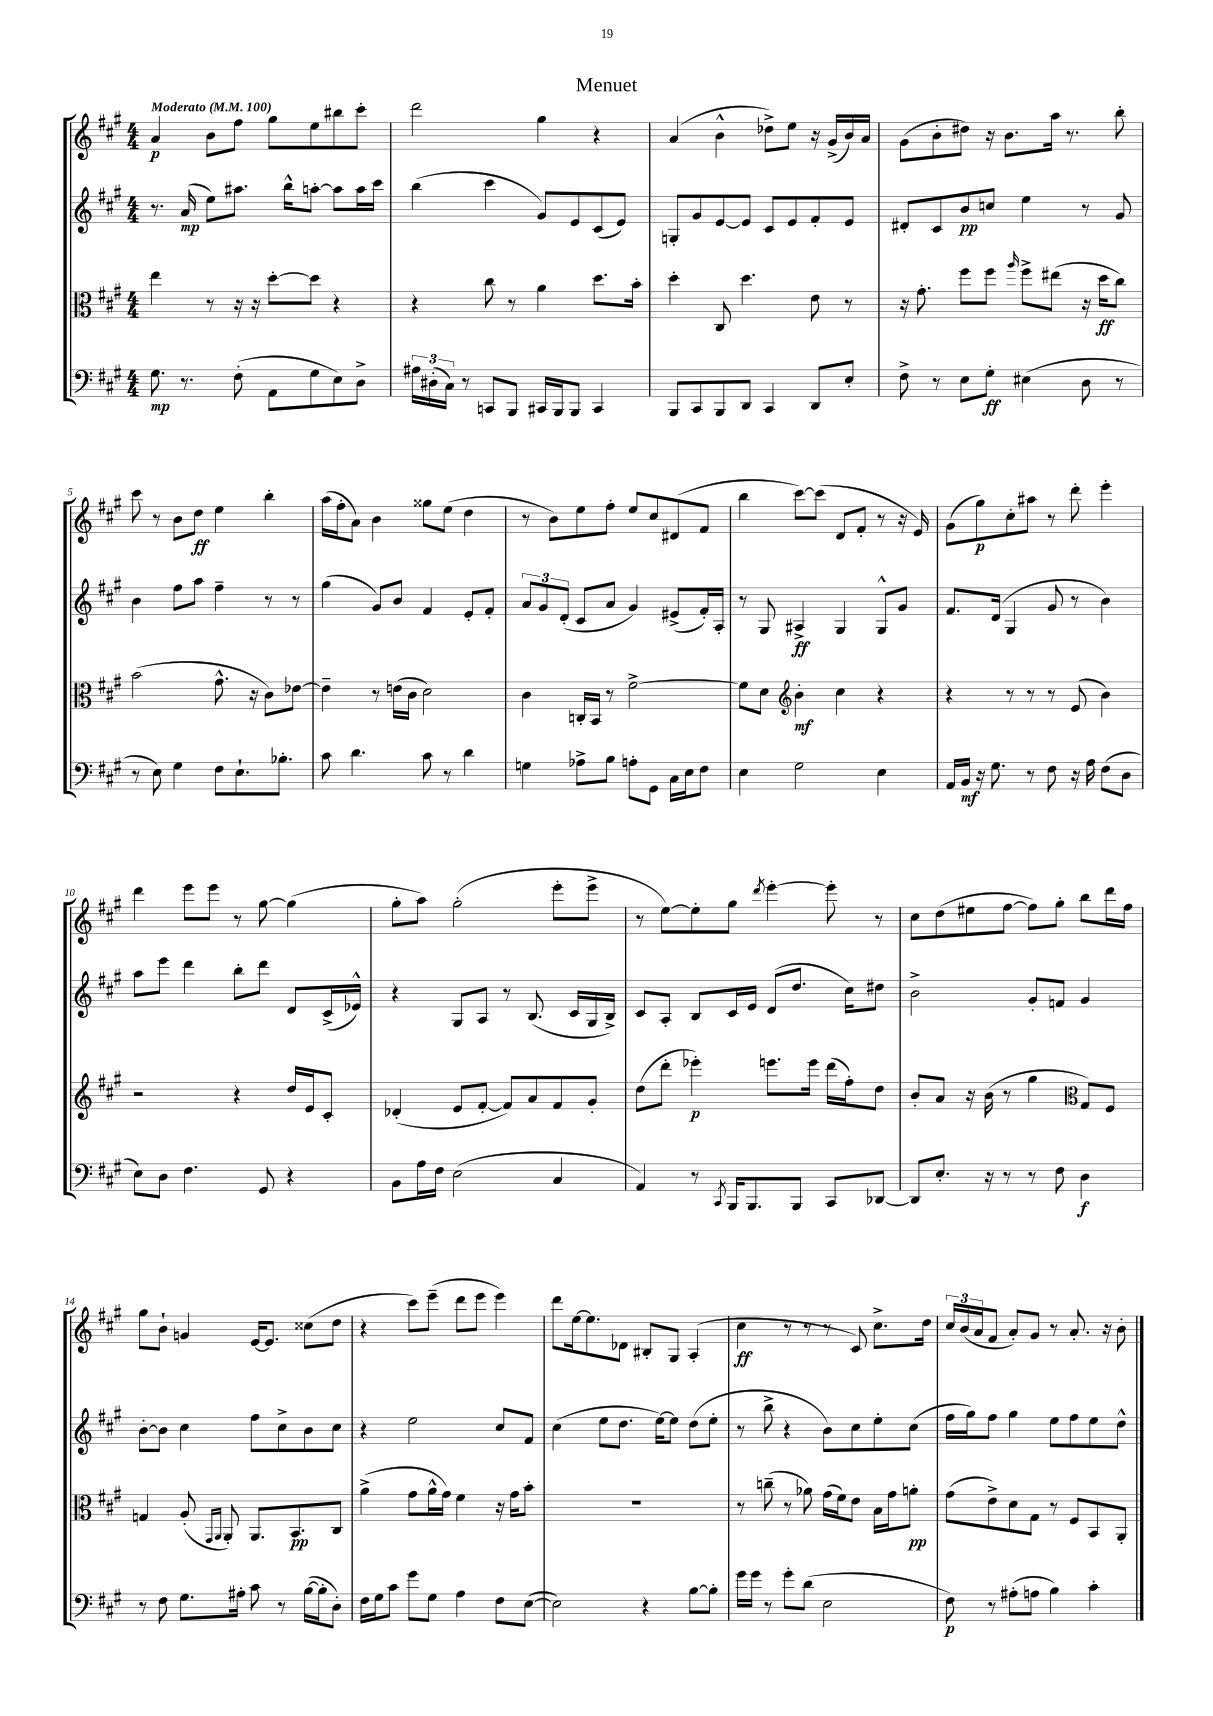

**kern	**kern	**kern	**kern
*staff4	*staff3	*staff2	*staff1
*clefF4	*clefC3	*clefG2	*clefG2
*k[f#c#g#]	*k[f#c#g#]	*k[f#c#g#]	*k[f#c#g#]
*M4/4	*M4/4	*M4/4	*M4/4
*MM100	*MM100	*MM100	*MM100
8.G#	4ee	8.r	4a
8.r	.	(16a	.
.	8r	8ee)	8b
(8F#'	16r	8.aa#	8ff#
.	16r	.	.
8AA	[8dd'	.	8gg#
.	.	16bb^^	.
8G#	8dd]	[8aa'	8ee
8E)	4r	8aa]	8bb#
8D^	.	16aa	8ccc#'
.	.	16ccc#	.
=	=	=	=
24A#	4r	(4bb	2ddd
(24D#'	.	.	.
24C#)	.	.	.
8r	.	.	.
8CC	8cc#	4ccc#	.
8BBB	8r	.	.
16CC#	4a	8g#)	4gg#
16BBB	.	.	.
8BBB	.	8e	.
4CC#	8.dd	(8c#	4r
.	.	8e)	.
.	16b'	.	.
=	=	=	=
8BBB	4dd'	8G'	(4a
8CC#	.	8g#	.
8BBB	8C#	[8e	4b^^
8DD	4.dd	8e]	.
4CC#	.	8c#	8dd-^)
.	.	8e	8ee
8DD	8e	8f#'	16r
.	.	.	(16g#^
8E'	8r	8e	16b)
.	.	.	16a
=	=	=	=
8F#^	16r	8d#'	(8g#
.	8.g#'	.	.
8r	.	8c#	8b'
8E	8ff#	8b	8dd#)
8G#'	8ff#	8cc	16r
.	.	.	8.b
.	16qqaa	.	.
(4E#	8ff#^	4ee	.
.	(8ee#	.	16aa
.	.	.	8.r
8D	16r	8r	.
.	16dd	.	.
8r	8cc#)	8g#	8bb'
=	=	=	=
8r	(2b	4b	8ccc#
8E)	.	.	8r
4G#	.	8ff#	8b
.	.	8aa	8dd
8F#	8.g#^^	4ff#~	4ee
8.E`	.	.	.
.	16r	.	.
.	8c#)	8r	4bb'
8.B-'	.	.	.
.	[8e-	8r	.
=	=	=	=
8c#	4e-~]	(4gg#	(16aa
.	.	.	16ff#'
4.d	.	.	8a)
.	8r	8g#)	4b
.	(16e	8b	.
.	16c#	.	.
8c#	2d)	4f#	8gg##
8r	.	.	(8ee
4d	.	8e'	4dd
.	.	8f#'	.
=	=	=	=
4G	4c#	12a	8r
.	.	12g#	.
.	.	.	8b)
.	.	(12d'	.
8A-^	16C'	8c#	8ee
.	16BB	.	.
8B	8r	8a	8ff#'
8A'	[2f#^	4g#)	8ee
8GG#	.	.	8cc#
16C#	.	(8e#^	(8d#
16E	.	.	.
8F#	.	16f#')	8f#
.	.	16A'	.
=	=	=	=
4E	8f#]	8r	4bb
.	8d	8G#	.
*	*clefG2	*	*
2G#	4b'	4A#^	[8ccc#)
.	.	.	(8ccc#]
.	4cc#	4G#	8d
.	.	.	8f#'
4E	4r	8G#^^	8r
.	.	8g#	16r
.	.	.	16e)
=	=	=	=
16AA	4r	8.f#	(8g#
16BB	.	.	.
16r	.	.	8gg#)
8.G#	.	(16d	.
.	8r	4G#	8cc#'
8r	8r	.	8aa#
8F#	8r	8g#	8r
16r	(8e	8r	8ddd'
16A	.	.	.
(8F#	4b)	4b)	4eee'
8D	.	.	.
=	=	=	=
8E)	2r	8aa	4ddd
8D	.	8eee	.
4.F#	.	4ddd	8eee
.	.	.	8eee
.	4r	8bb'	8r
8GG#	.	8ddd	[8gg#
4r	16dd	8d	(4gg#]
.	16e	.	.
.	8c#'	(16c#^	.
.	.	16e-^^)	.
=	=	=	=
8BB	(4d-'	4r	8gg#'
16A	.	.	8aa)
16F#	.	.	.
(2E	8e	8G#	(2gg#'
.	[8f#'	8A	.
.	8f#])	8r	.
.	8a	(8.B	.
4C#	8f#	.	8eee'
.	.	16c#	.
.	8g#'	16G#	8eee^
.	.	16B^)	.
=	=	=	=
4AA)	(8dd	8c#	8r
.	8ddd'	8A'	[8ee)
8r	4eee-')	8B	8ee']
8qCC#	.	.	.
16BBB	.	16c#	8gg#
8.BBB	.	16e	.
.	.	.	8qddd
.	8.eee	(8d	[4eee'
8BBB	.	8.dd	.
.	16eee	.	.
8CC#	(16ddd	.	8eee']
.	16ff#')	16cc#)	.
[8DD-	8dd	8dd#	8r
=	=	=	=
8DD-]	8b'	2b^	8cc#
8.E'	8a	.	(8dd
.	16r	.	8ee#
16r	(16b	.	.
8r	8r	.	[8ff#
8r	4gg#	8g#'	8ff#])
8F#	.	8f	8gg#'
*	*clefC3	*	*
4D	8G#)	4g#	8bb
.	8F#	.	16ddd
.	.	.	16ff#
=	=	=	=
8r	4G	[8b'	8gg#
8F#	.	8b]	8b`
8.G#	(8A'	4cc#	4g
.	16qqGG#	.	.
.	16qqAA	.	.
.	8AA')	.	.
16A#'	.	.	.
8c#	8.AA	8ff#	[16e
.	.	.	8.e]
8r	.	8cc#^	.
.	8.BB	.	.
([16B	.	8b	(8cc##
16B']	.	.	.
8D')	8C#	8cc#	8dd
=	=	=	=
16F#	(4a^	4r	4r
16G#	.	.	.
8c#	.	.	.
8g#	8g#	2ee	8ccc#)
8G#	16a^^	.	(8eee~
.	16g#)	.	.
4A	4f#	.	8ddd
.	.	.	8eee
8F#	16r	8cc#	4eee)
.	16g#	.	.
([8E	8b'	8f#	.
=	=	=	=
2E])	1r	(4cc#	8ddd
.	.	.	[16ee
.	.	.	8.ee]
.	.	8ee	.
.	.	8.dd	8d-
4r	.	.	8B#'
.	.	[16ee)	.
.	.	8ee]	8G#
[8B	.	(8dd	(4A'
8B']	.	8ee'	.
=	=	=	=
16g#	8r	8r	4cc#
16g#	.	.	.
8r	(8cc~	8bb^	.
8g#'	8r	4r	8r
(8d	8a-)	.	8r
2E	(16g#	8b)	8r
.	16f#)	.	.
.	8e	8cc#	8c#)
.	16B	8ee'	8.cc#^
.	16g#	.	.
.	8a'	(8cc#	.
.	.	.	16dd
=	=	=	=
8F#)	(8g#	16ff#	24cc#
.	.	.	(24b
.	.	16gg#)	.
.	.	.	24a
8r	8e^)	8ff#	8f#
(8A#'	8d	4gg#	8a')
8A	8G#	.	8g#
4B)	8r	8ee	8r
.	8F#	8ff#	8.a'
4c#'	8BB	8ee	.
.	.	.	16r
.	8AA'	8dd^^	8b'
==	==	==	==
*-	*-	*-	*-
